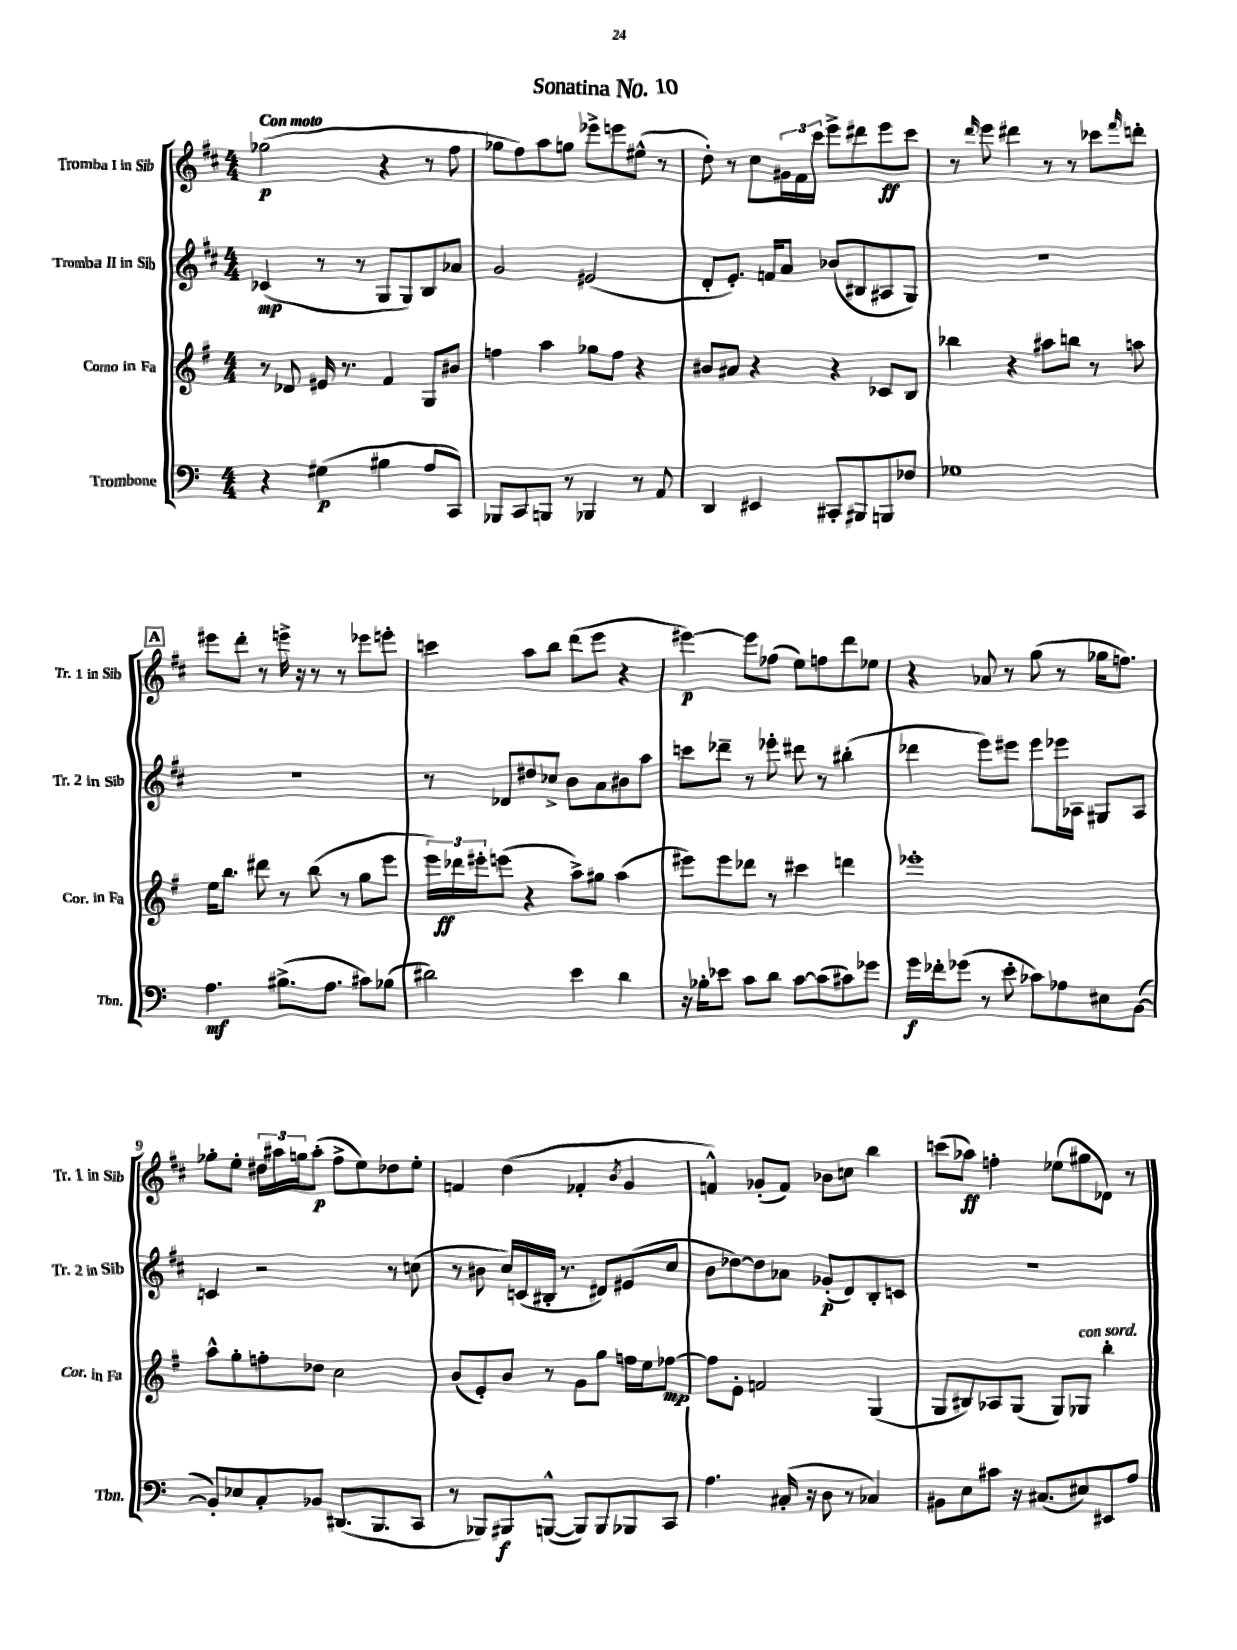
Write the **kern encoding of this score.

**kern	**kern	**kern	**kern
*staff4	*staff3	*staff2	*staff1
*clefF4	*clefG2	*clefG2	*clefG2
*k[]	*k[f#]	*k[f#c#]	*k[f#c#]
*M4/4	*M4/4	*M4/4	*M4/4
4r	8r	(4c-/	(2gg-\
.	8d-/	.	.
(4G#\	16e#/	8r	.
.	8.r	.	.
.	.	8r	.
4B#\	4f#/	8G/L	4r
.	.	8G/)	.
8A/L	8G/L	8B/	8r
8CC/J)	8b#/J	8a-/J	8ff#\
=	=	=	=
8BBB-/L	4ff\	2g/	8gg-\L
8CC/	.	.	8ff#\)
8BBB/J	4aa\	.	8aa\
8r	.	.	8gg\J
4BBB-/	8gg-\L	(2e#/	8eee-^\L
.	8ff\J	.	8eee\
8r	4r	.	(8ee#^^\J
8AA/	.	.	8r
=	=	=	=
4DD/	8b#/L	8d'/L	8dd'\)
.	8a#/J	8.e'/J)	8r
4EE#/	4r	.	8cc#\L
.	.	16f/LK	.
.	.	8a/J	24g#\L
.	.	.	24f#\
.	.	.	24ccc#\JJ
8CC#'/L	4r	(8b-/L	8eee^\L
8BBB#/	.	8B#/	8ddd#\
8BBB/	8c-/L	8A#/	8eee\
8F-/J	8B/J	8G/J)	8ccc#\J
=	=	=	=
1G-	4bb-\	1r	8r
.	.	.	16qqddd/
.	.	.	8eee\
.	4r	.	4ddd#\
.	8aa#\L	.	8r
.	8bb\J	.	8r
.	8r	.	8ccc-\L
.	.	.	16qqfff#/
.	8aa\	.	8ddd'\J
=	=	=	=
4.A\	16ee\LK	1r	8eee#\L
.	8.bb\J	.	.
.	.	.	8ddd'\J
.	8ddd#\	.	8r
(8.B#^\L	8r	.	16eee^\
.	.	.	16r
.	(8bb\	.	8r
8.A\J	.	.	.
.	8r	.	8r
8c#\L)	8gg\L	.	8eee-\L
(8B-\J	8eee\J	.	8eee'\J
=	=	=	=
2d#\)	24eee\LL)	8r	4ccc\
.	24ddd-\	.	.
.	24eee#'\J	.	.
.	(8eee\J	8d-/L	.
.	4r	8dd#/	8aa\L
.	.	8cc-^/J	8bb\J
4e\	8aa^\L)	8b\L	(8ddd\L
.	8gg#\J	8a\	8eee\J
4d#\	(4aa\	8b#\	4r
.	.	8aa\J	.
=	=	=	=
16r	8eee#\L)	8ccc\L	[4eee#\)
16B-'\LK	.	.	.
8e-\J	8eee#\	8ddd-~\J	.
8c\L	8ddd-\J	8r	8eee#\]L
8d\J	8r	8eee-'\	(8ff-\J
[8c\L	4ccc#\	8ddd#\	8ee\L)
(8c\]	.	8r	8ff\
8c#\)	4ddd\	(4bb#'\	8ddd\
8g-\J	.	.	8ee-\J
=	=	=	=
16g\LL	1eee-'	4ddd-\	4r
16f-'\J	.	.	.
(8g-\J	.	.	.
8r	.	8eee\L)	8a-/
8e'\	.	8eee#\J	8r
8c-\L)	.	8eee#\L	(8gg\
8A-\	.	16eee-\L	8r
.	.	16A-\JJ	.
8E#\	.	8G#/L	16gg-\LK
.	.	.	8.ff\J)
([8BB\J	.	8A-/J	.
=	=	=	=
8BB'/]L)	8aa^^\L	4c/	8gg-'\L
8E-/	8gg'\	.	8ee'\J
8C'/	8ff'\	2r	24dd#\LL
.	.	.	24aa#\
.	.	.	24gg\J
8BB-/J	8dd-\J	.	(8aa#'\J
(8.DD#/L	2cc\	.	8ff#^\L
.	.	.	8ee\)
8.BBB/	.	.	.
.	.	8r	8dd-\
8CC/J	.	(8cc\	8ee'\J
=	=	=	=
8r	(8b/L	8r	4f/
8BBB-/L)	8e'/)	8b#\	.
8BBB#/	8b/J	16cc#/LL)	(4dd\
.	.	(16c/	.
([8BBB^^/J	8r	16B#'/JJ	.
.	.	8.r	.
8BBB/]L)	8g\L	.	4f-'/
8BBB/	8gg\J	8d#/L)	.
.	.	.	8qb/
8BBB-/	16ff\LL	(8e#/	4g/
.	16ee\J	.	.
8CC/J	[8ff-\J	8cc#/J	.
=	=	=	=
4.A\	8ff-\]L	8b\L	4f^^/)
.	8e'\J	[8dd-\)	.
.	2f/	8dd-\]	(8g-'/L
(16C#'/	.	8a-\J	8f/J)
16r	.	.	.
8D\	.	(8g-'/L	8b-\L
8r	.	8d/)	8cc\J
4C-/)	(4G/	8B'/	4bb\
.	.	8c/J	.
=	=	=	=
8BB#\L	8G/L	1r	(8ccc\L
8E\	8B#/)	.	8aa-\J)
8c#\J	8A-/	.	4ff'\
16r	(8G/J	.	.
(8.C#/L	.	.	.
.	8G/L)	.	(8ee-\L
8E#/)	8G-/J	.	8gg#\
8EE#/	4bb'\	.	8d-\J)
8A/J	.	.	8r
==	==	==	==
*-	*-	*-	*-
